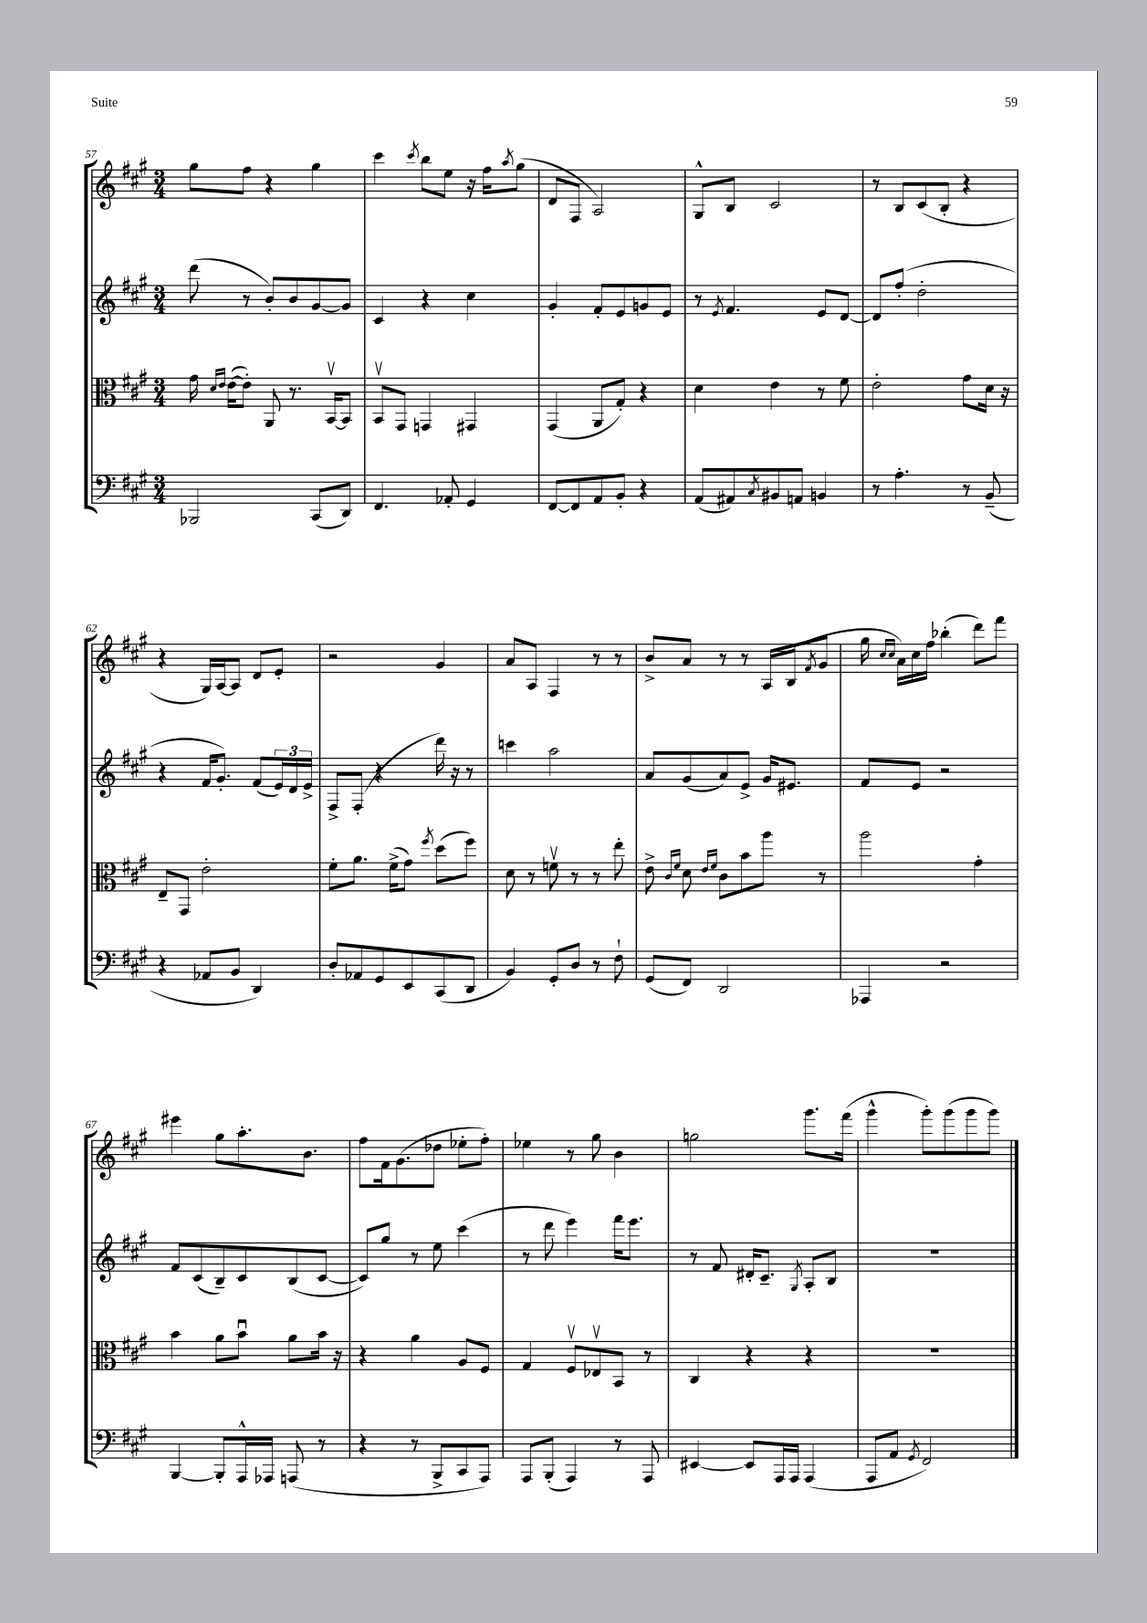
<<
\new StaffGroup <<
\new Staff = "s0" {
    \clef treble \key a \major \numericTimeSignature \time 3/4
    gis''8 fis''8 r4 gis''4 |
    cis'''4 \acciaccatura { cis'''8 } b''8 e''8 r16 fis''16 \acciaccatura { a''8 } gis''8( |
    d'8 fis8 a2) |
    gis8-^ b8 cis'2 |
    r8 b8 cis'8( b8-. r4 |
    r4 gis16) a16~ a8 d'8 e'8-. |
    r2 gis'4 |
    a'8 a8 fis4 r8 r8 |
    b'8-> a'8 r8 r8 a16 b16( \acciaccatura { fis'8 } gis'8 |
    gis''16 \grace { cis''16 cis''16 } a'16) cis''16 fis''16 bes''4-.( d'''8) fis'''8 |
    eis'''4 gis''8 a''8.-. b'8. |
    fis''8 fis'16 gis'8.( des''8 ees''8-. fis''8-.) |
    ees''4 r8 gis''8 b'4 |
    g''2 gis'''8. fis'''16( |
    gis'''4-^ gis'''8-.) gis'''8( gis'''8 gis'''8) \bar "|." |
}
\new Staff = "s1" {
    \clef treble \key a \major \numericTimeSignature \time 3/4
    d'''8( r8 b'8-.) b'8 gis'8~ gis'8 |
    cis'4 r4 cis''4 |
    gis'4-. fis'8-. e'8 g'8 e'8 |
    r8 \acciaccatura { e'8 } fis'4. e'8 d'8~ |
    d'8 fis''8-.( d''2-. |
    r4 fis'16 gis'8.-.) fis'8( \tuplet 3/2 { e'16) d'16 e'16-> } |
    fis8-> fis8-.( r4 d'''16) r16 r8 |
    c'''4 a''2 |
    a'8 gis'8( a'8) e'8-> gis'16 eis'8. |
    fis'8 e'8 r2 |
    fis'8 cis'8( b8--) cis'8 b8( cis'8~ |
    cis'8) gis''8 r8 e''8 cis'''4( |
    r8 d'''8 e'''4) fis'''16 e'''8. |
    r8 fis'8 dis'16-. cis'8.-- \acciaccatura { gis8 } a8-. b8 |
    R2. \bar "|." |
}
\new Staff = "s2" {
    \clef alto \key a \major \numericTimeSignature \time 3/4
    gis'16 \grace { d'16 e'16 } e'16~( e'8-.) a,8 r8. b,16~\upbow b,8 |
    b,8\upbow gis,8 g,4 gis,4 |
    gis,4( a,8 gis8-.) r4 |
    d'4 e'4 r8 fis'8 |
    e'2-. gis'8 d'16 r16 |
    e8-- gis,8 e'2-. |
    fis'8-. a'8. fis'16->( gis'8) \acciaccatura { fis''8 } d''8( fis''8) |
    d'8 r8 f'8\upbow r8 r8 e''8-. |
    e'8-> \grace { cis'16 fis'16 } d'8 \grace { e'16 fis'16 } cis'8 b'8 a''8 r8 |
    a''2 gis'4-. |
    b'4 a'8 b'8\downbow a'8 b'16 r16 |
    r4 a'4 a8 fis8 |
    gis4 fis8\upbow ees8\upbow b,8 r8 |
    cis4 r4 r4 |
    R2. \bar "|." |
}
\new Staff = "s3" {
    \clef bass \key a \major \numericTimeSignature \time 3/4
    bes,,2 cis,8( d,8) |
    fis,4. aes,8-. gis,4 |
    fis,8~ fis,8 a,8 b,8-. r4 |
    a,8( ais,8) \acciaccatura { cis8 } bis,8 a,8 b,4 |
    r8 a4.-. r8 b,8--( |
    r4 aes,8 b,8 d,4) |
    d8-. aes,8 gis,8 e,8 cis,8( d,8 |
    b,4) gis,8-. d8 r8 fis8-! |
    gis,8( fis,8) d,2 |
    aes,,4 r2 |
    b,,4~ b,,8-. a,,16-^ aes,,16 a,,8( r8 |
    r4 r8 b,,8-> cis,8 a,,8) |
    a,,8 b,,8-.( a,,4) r8 a,,8 |
    eis,4~ eis,8 a,,16 a,,16 a,,4( |
    a,,8 a,8 \acciaccatura { gis,8 } fis,2) \bar "|." |
}
>>
>>
\layout { \context { \Score currentBarNumber = #57 } }
